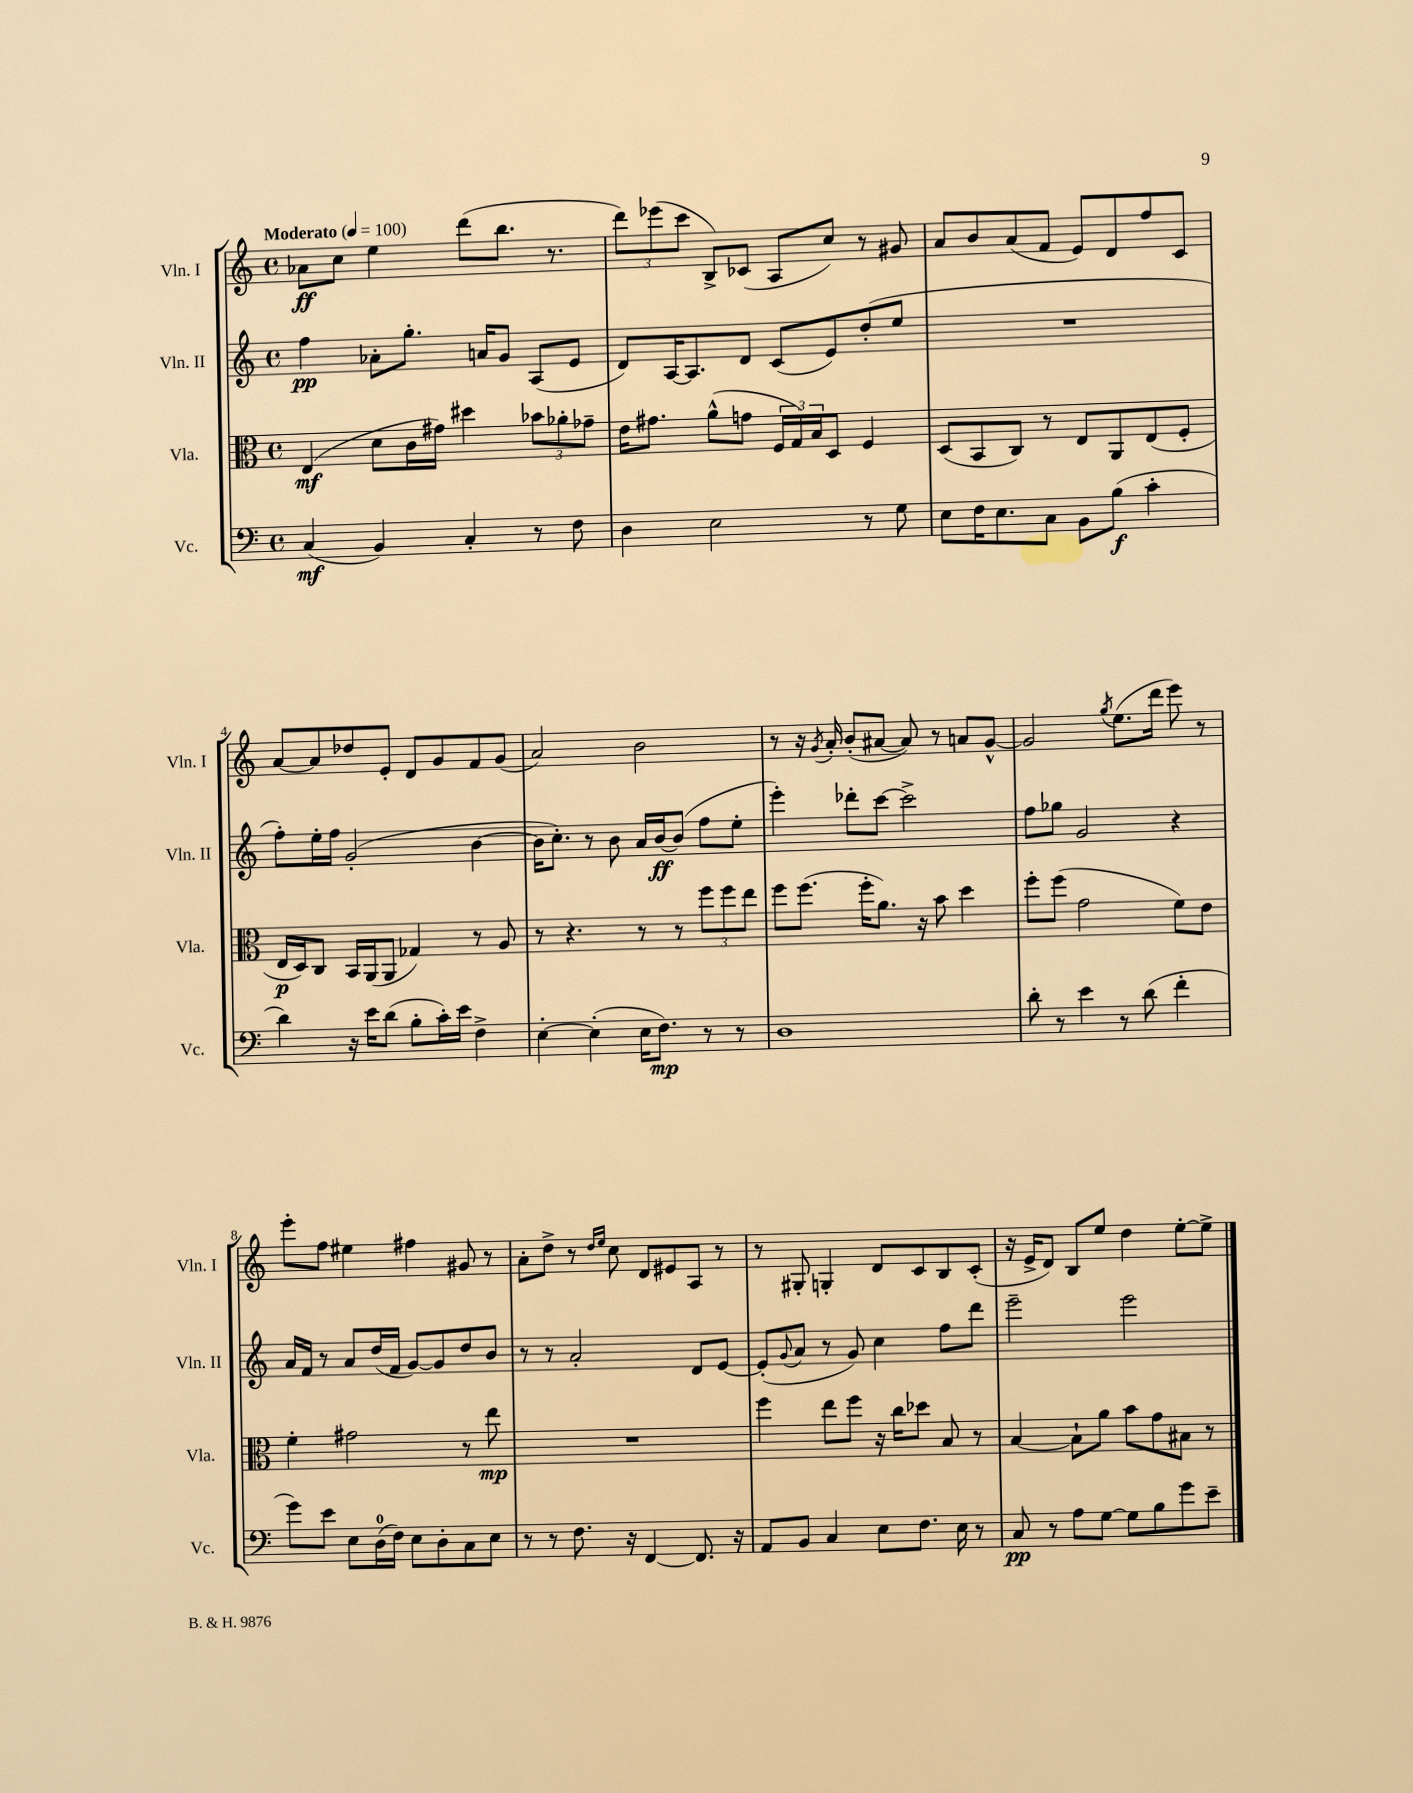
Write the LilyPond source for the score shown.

<<
\new StaffGroup <<
\new Staff = "s0" \with { instrumentName = "Vln. I" shortInstrumentName = "Vln. I" } {
    \clef treble \key c \major \defaultTimeSignature \time 4/4 \tempo "Moderato" 4 = 100
    aes'8\ff c''8 e''4 d'''8( b''8. r8. |
    \tuplet 3/2 { d'''8) ees'''8( c'''8 } b8->) ces'8( a8 c''8) r8 gis'8 |
    a'8 b'8 a'8( f'8 e'8) d'8 f''8 c'8 |
    a'8~ a'8 des''8 e'8-. d'8 g'8 f'8 g'8( |
    a'2) b'2 |
    r8 r16 \acciaccatura { g'8 } a'16-. b'8-.( ais'8~ ais'8) r8 a'8 g'8~-^ |
    g'2 \acciaccatura { g''8 } e''8.( d'''16 e'''8) r8 |
    e'''8-. f''8 eis''4 fis''4 gis'8 r8 |
    a'8-. d''8-> r8 \grace { d''16 e''16 } c''8 d'8 eis'8 a8 r8 |
    r8 gis8-. g4-. d'8 c'8 b8 c'8-.( |
    r16 e'16-> d'8) b8 e''8 d''4 e''8~-. e''8-> \bar "|." |
}
\new Staff = "s1" \with { instrumentName = "Vln. II" shortInstrumentName = "Vln. II" } {
    \clef treble \key c \major \defaultTimeSignature \time 4/4
    f''4\pp aes'8-. g''8.-. a'16 g'8 a8( e'8 |
    d'8) a16~ a8. d'8 c'8( e'8) d''8-.( e''8 |
    R1 |
    f''8-.) e''16-. f''16 g'2-.( b'4~ |
    b'16 c''8.-.) r8 b'8 a'16 b'16~\ff b'8( f''8 e''8-. |
    e'''4-.) des'''8-. c'''8~ c'''2-> |
    f''8 ges''8 g'2 r4 |
    a'16 f'16 r8 a'8 d''16( f'16 g'8~) g'8 d''8 b'8 |
    r8 r8 a'2-. d'8 e'8~ |
    e'8-.( \appoggiatura { g'8 } a'8 r8 g'8) c''4 f''8 d'''8 |
    e'''2-- e'''2 \bar "|." |
}
\new Staff = "s2" \with { instrumentName = "Vla." shortInstrumentName = "Vla." } {
    \clef alto \key c \major \defaultTimeSignature \time 4/4
    e4\mf( d'8 c'16 gis'16) dis''4 \tuplet 3/2 { bes'8 aes'8-. ges'8-- } |
    e'16 gis'8. a'8-^( g'8 \tuplet 3/2 { f16 g16) b16 } d8 f4 |
    d8( b,8 c8) r8 e8 a,8 e8( f8-. |
    e16\p d16) c8 b,16 a,16( a,8 ges4) r8 a8 |
    r8 r4. r8 r8 \tuplet 3/2 { f''8 f''8 e''8 } |
    f''8 f''8.( f''16-. a'8.) r16 b'8 d''4 |
    f''8-. f''8( g'2 f'8) e'8 |
    f'4-. gis'2 r8 e''8\mp |
    R1 |
    f''4 e''8 f''8 r16 c''16 des''8 b8 r8 |
    b4~ b8-! a'8 b'8 g'8 bis8 r8 \bar "|." |
}
\new Staff = "s3" \with { instrumentName = "Vc." shortInstrumentName = "Vc." } {
    \clef bass \key c \major \defaultTimeSignature \time 4/4
    c4\mf( b,4) c4-. r8 f8 |
    d4 e2 r8 g8 |
    e8 f16 e8. c8 b,8 b8\f( c'4-. |
    d'4) r16 e'16 d'8( b8-. c'16-.) e'16 f4-> |
    e4~-. e4-.( e16 f8.\mp) r8 r8 |
    d1 |
    d'8-. r8 e'4 r8 d'8( f'4-. |
    g'8) e'8 e8 d16-0( f16) e8 d8-. c8 e8 |
    r8 r8 f8. r16 f,4~ f,8. r16 |
    a,8 b,8 c4 e8 f8. e16 r8 |
    c8\pp r8 a8 g8~ g8 b8 g'8 e'8-- \bar "|." |
}
>>
>>
